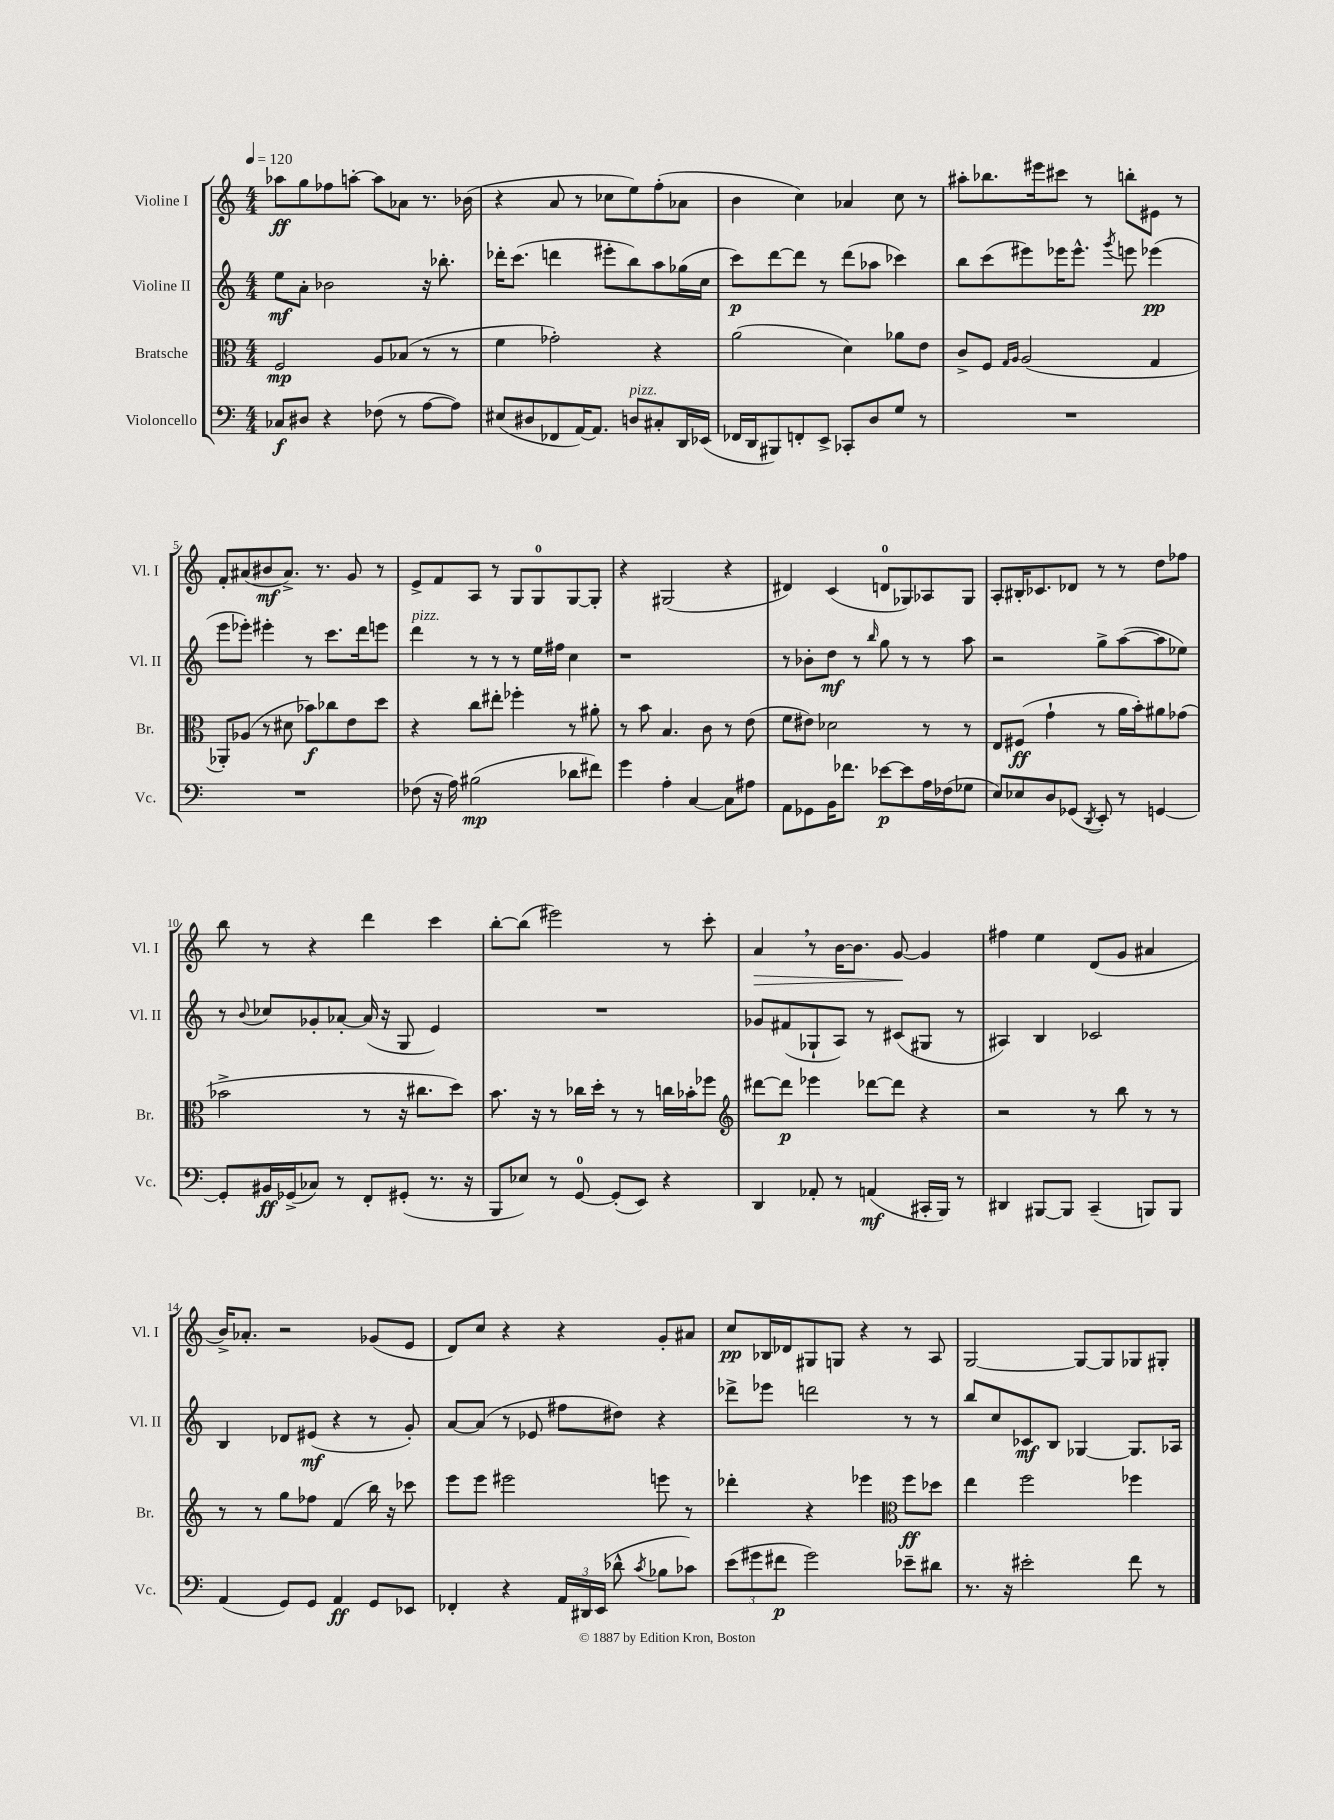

**kern	**dynam	**kern	**dynam	**kern	**dynam	**kern	**dynam
*part4	*part4	*part3	*part3	*part2	*part2	*part1	*part1
*staff4	*staff4	*staff3	*staff3	*staff2	*staff2	*staff1	*staff1
*I"Violoncello	*	*I"Bratsche	*	*I"Violine II	*	*I"Violine I	*
*I'Vc.	*	*I'Br.	*	*I'Vl. II	*	*I'Vl. I	*
*clefF4	*	*clefC3	*	*clefG2	*	*clefG2	*
*k[]	*	*k[]	*	*k[]	*	*k[]	*
*M4/4	*	*M4/4	*	*M4/4	*	*M4/4	*
*MM120	*	*MM120	*	*MM120	*	*MM120	*
=1	=1	=1	=1	=1	=1	=1	=1
8C-X/L	f	2F/	mp	8ee\L	mf	8aa-X\L	ff
8D#X/J	.	.	.	8a'\J	.	8gg\	.
4r	.	.	.	2b-X\	.	8ff-X\	.
.	.	.	.	.	.	[8aan'\J	.
(8F-X\	.	8A/L	.	.	.	8aa\L]	.
8r	.	(8B-X/J	.	.	.	8a-X\J	.
[8A\L	.	8r	.	16r	.	8.r	.
.	.	.	.	8.bb-X'\	.	.	.
8A\J])	.	8r	.	.	.	.	.
.	.	.	.	.	.	(16b-X\	.
=2	=2	=2	=2	=2	=2	=2	=2
(8E#X/L	.	4f\	.	16ddd-X'\KL	.	4r	.
.	.	.	.	(8.ccc\J	.	.	.
8D#X/	.	.	.	.	.	.	.
8FF-X/	.	2g-X'\)	.	4dddn\	.	8a/	.
[16AA/K)	.	.	.	.	.	8r	.
8.AA/J]	.	.	.	.	.	.	.
.	.	.	.	8eee#X'\L	.	8cc-X\L	.
!LO:TX:a:i:t=pizz.	!	!	!	!	!	!	!
8Dn/L	.	.	.	8bb\)	.	8ee\)	.
8C#X'/	.	4r	.	8aa\	.	(8ff'\	.
16DD/L	.	.	.	(16gg-X\L	.	8a-X\J	.
(16EE-X/JJ	.	.	.	16cc\JJ	.	.	.
=3	=3	=3	=3	=3	=3	=3	=3
16FF-X/LL	.	(2a\	.	8ccc\L)	p	4b\	.
16DD/J	.	.	.	.	.	.	.
8BBB#X/)	.	.	.	[8ddd\	.	.	.
8FFn'/	.	.	.	8ddd\J]	.	4cc\)	.
8EE^/J	.	.	.	8r	.	.	.
8CC-X'/L	.	4d\)	.	(8ddd\L	.	4a-X/	.
8D/	.	.	.	8aa-X\J	.	.	.
8G/J	.	8a-X\L	.	4ccc-X\)	.	8cc\	.
8r	.	8e\J	.	.	.	8r	.
=4	=4	=4	=4	=4	=4	=4	=4
1r	.	8c^/L	.	8bb\L	.	8aa#X'\L	.
.	.	8F/J	.	(8ccc\	.	8.bb-X\	.
.	.	16qqG/LL	.	.	.	.	.
.	.	16qqA/JJ	.	.	.	.	.
.	.	(2A/	.	8eee#X\)	.	.	.
.	.	.	.	.	.	16eee#X\k	.
.	.	.	.	16eee-X\K	.	8ccc#X\J	.
.	.	.	.	8.eee-^^\J	.	.	.
.	.	.	.	.	.	8r	.
.	.	.	.	8qggg/	.	.	.
.	.	.	.	8eeen\	.	8bbn'\L	.
.	.	4G/	.	(4eee-X\	pp	8e#X\J	.
.	.	.	.	.	.	8r	.
!!LO:LB:g=z
=5	=5	=5	=5	=5	=5	=5	=5
1r	.	8AA-X'/L)	.	8eee\L	.	8f'/L	.
.	.	(8A-X/J	.	8eee-X'\J)	.	(8a#X/	.
.	.	8r	.	4eee#X'\	.	8b#X/	mf
.	.	8d#X\	.	.	.	8.a#^/J)	.
.	.	8b-X\L)	f	8r	.	.	.
.	.	.	.	.	.	8.r	.
.	.	8cc-X\	.	8.ccc\L	.	.	.
.	.	8e\	.	.	.	8g/	.
.	.	.	.	16ddd\k	.	.	.
.	.	8dd\J	.	8eeen\J	.	8r	.
=6	=6	=6	=6	=6	=6	=6	=6
!	!	!	!	!LO:TX:a:i:t=pizz.	!	!	!
(8F-X\	.	4r	.	4ddd\	.	8e^/L	.
16r	.	.	.	.	.	8f/	.
16A\)	.	.	.	.	.	.	.
(2B#X\	mp	8cc\L	.	8r	.	8A/J	.
.	.	8ee#X'\J	.	8r	.	8r	.
.	.	4ff-X'\	.	8r	.	8G/L	.
.	.	.	.	16ee\LL	.	8G/	.
.	.	.	.	16ff#X\JJ	.	.	.
8d-X\L	.	8r	.	4cc\	.	[8G/	.
8f#X\J)	.	8a#X'\	.	.	.	8G'/J]	.
=7	=7	=7	=7	=7	=7	=7	=7
4g\	.	8r	.	1r	.	4r	.
.	.	8b\	.	.	.	.	.
4A'\	.	4.B/	.	.	.	(2G#X/	.
[4C/	.	.	.	.	.	.	.
.	.	8c\	.	.	.	.	.
8C\L]	.	8r	.	.	.	4r	.
8A#X\J	.	(8e\	.	.	.	.	.
=8	=8	=8	=8	=8	=8	=8	=8
8AA\L	.	8f\L	.	8r	.	4d#X/)	.
8GG-X\	.	8e#X\J)	.	8b-X'\L	.	.	.
16BB\K	.	2d-X\	.	8dd\J	mf	(4c/	.
8.f-X\J	.	.	.	.	.	.	.
.	.	.	.	8r	.	.	.
.	.	.	.	16qqbb/	.	.	.
[8e-X\L	p	.	.	8gg\	.	8dn/L	.
8e-\]	.	.	.	8r	.	8G-X/)	.
16A\L	.	8r	.	8r	.	8A-X/	.
(16F-X\J	.	.	.	.	.	.	.
8G-X\J	.	8r	.	8aa\	.	8G-/J	.
=9	=9	=9	=9	=9	=9	=9	=9
8E/L)	.	8E/L	.	2r	.	8A'/L	.
8E-X/	.	(8F#X/J	ff	.	.	16B#X'/K	.
.	.	.	.	.	.	8.c-X/	.
8D/	.	4g`\	.	.	.	.	.
(8GG-X/J	.	.	.	.	.	8d-X/J	.
8qDD/	.	.	.	.	.	.	.
8EE'/)	.	8r	.	8gg^\L	.	8r	.
8r	.	16a\LL	.	([8aa\	.	8r	.
.	.	16b'\J)	.	.	.	.	.
[4GGn/	.	8a#X\	.	8aa\]	.	8dd\L	.
.	.	(8g-X\J	.	8ee-X\J)	.	8ff-X\J	.
!!LO:LB:g=z
=10	=10	=10	=10	=10	=10	=10	=10
8GG'/L]	.	2b-X^\	.	8r	.	8bb\	.
.	.	.	.	8qqb/	.	.	.
16BB#X/L	ff	.	.	8cc-X/L	.	8r	.
(16GG-X^/J	.	.	.	.	.	.	.
8C-X/J)	.	.	.	8g-X'/	.	4r	.
8r	.	.	.	[8a-X'/J	.	.	.
8FF'/L	.	8r	.	(16a-/]	.	4ddd\	.
.	.	.	.	16r	.	.	.
(8GG#X'/J	.	16r	.	8G/	.	.	.
.	.	8.cc#X\L	.	.	.	.	.
8.r	.	.	.	4e/)	.	4ccc\	.
.	.	8dd\J)	.	.	.	.	.
16r	.	.	.	.	.	.	.
=11	=11	=11	=11	=11	=11	=11	=11
8BBB/L	.	8.b\	.	1r	.	[8bb'\L	.
8E-X/J)	.	.	.	.	.	(8bb\J]	.
.	.	16r	.	.	.	.	.
8r	.	8r	.	.	.	2eee#X\)	.
[8GG/	.	16cc-X\LL	.	.	.	.	.
.	.	16dd'\JJ	.	.	.	.	.
(8GG'/L]	.	8r	.	.	.	.	.
8EE/J)	.	8r	.	.	.	.	.
4r	.	16ccn\LL	.	.	.	8r	.
.	.	16b-X'\J	.	.	.	.	.
.	.	8ff-X\J	.	.	.	8ccc'\	.
=12	=12	=12	=12	=12	=12	=12	=12
*	*	*clefG2	*	*	*	*	*
!	!	!	!	!	!	!	!LO:HP:b
4DD/	.	[8ddd#X\L	.	8g-X/L	.	4a,/	>
.	.	8ddd#\J]	p	(8f#X/	.	.	.
8AA-X'/	.	4eee-X\	.	8G-X`/	.	8r	.
8r	.	.	.	8A/J)	.	[16b\KL	.
.	.	.	.	.	.	8.b\J]	.
(4AAn/	mf	[8ddd-X\L	.	8r	.	.	.
.	.	8ddd-\J]	.	(8c#X/L	.	[8g/	.
16CC#X'/LL	.	4r	.	8G#X/J	.	4g/]	]
16BBB/JJ)	.	.	.	.	.	.	.
8r	.	.	.	8r	.	.	.
=13	=13	=13	=13	=13	=13	=13	=13
4DD#X/	.	2r	.	4A#X/)	.	4ff#X\	.
[8BBB#X/L	.	.	.	4B/	.	4ee\	.
8BBB#/J]	.	.	.	.	.	.	.
(4CC~/	.	8r	.	2c-X/	.	(8d/L	.
.	.	8bb\	.	.	.	8g/J	.
8BBBn/L)	.	8r	.	.	.	4a#X/	.
8BBB/J	.	8r	.	.	.	.	.
!!LO:LB:g=z
=14	=14	=14	=14	=14	=14	=14	=14
(4AA/	.	8r	.	4B/	.	16b^/KL)	.
.	.	.	.	.	.	8.a-X'/J	.
.	.	8r	.	.	.	.	.
8GG/L)	.	8gg\L	.	8d-X/L	.	2r	.
8GG/J	.	8ff-X\J	.	(8e#X/J	mf	.	.
4AA/	ff	(4f/	.	4r	.	.	.
8GG/L	.	16bb\)	.	8r	.	(8g-X/L	.
.	.	16r	.	.	.	.	.
8EE-X/J	.	8ccc-X\	.	8g'/)	.	8e/J	.
=15	=15	=15	=15	=15	=15	=15	=15
4FF-X'/	.	8eee\L	.	[8a/L	.	8d/L)	.
.	.	8eee\J	.	(8a/J]	.	8cc/J	.
4r	.	2eee#X\	.	8r	.	4r	.
.	.	.	.	8e-X/	.	.	.
24AA/LL	.	.	.	8ff#X\L	.	4r	.
24DD#X/	.	.	.	.	.	.	.
(24EE/JJ	.	.	.	.	.	.	.
8d-X^^\	.	.	.	8dd#X\J)	.	.	.
8qc/	.	.	.	.	.	.	.
8B-X\L	.	8eeen\	.	4r	.	8g'/L	.
8c-X\J)	.	8r	.	.	.	8a#X/J	.
=16	=16	=16	=16	=16	=16	=16	=16
(12e\L	.	4ddd-X'\	.	8ddd-X^\L	.	8cc/L	pp
12g#X\	.	.	.	.	.	.	.
.	.	.	.	8eee-X\J	.	16B-X/L	.
12f#X\J	p	.	.	.	.	.	.
.	.	.	.	.	.	16d-X/J	.
2g#\)	.	4r	.	2dddn\	.	8G#X/	.
.	.	.	.	.	.	8Gn/J	.
.	.	4eee-X\	.	.	.	4r	.
*	*	*clefC3	*	*	*	*	*
8e-X~\L	.	8ff\L	ff	8r	.	8r	.
8d#X\J	.	8dd-X\J	.	8r	.	8A/	.
=17	=17	=17	=17	=17	=17	=17	=17
8.r	.	4ee\	.	8bb/L	.	[2G/	.
.	.	.	.	8cc/	.	.	.
16r	.	.	.	.	.	.	.
2e#X'\	.	2ff\	.	8c-X/	mf	.	.
.	.	.	.	8B/J	.	.	.
.	.	.	.	[4G-X/	.	8G/L_	.
.	.	.	.	.	.	8G/]	.
8f\	.	4ff-X\	.	8.G-/L]	.	8G-X/	.
8r	.	.	.	.	.	8G#X'/J	.
.	.	.	.	16A-X/Jk	.	.	.
==	==	==	==	==	==	==	==
*-	*-	*-	*-	*-	*-	*-	*-
